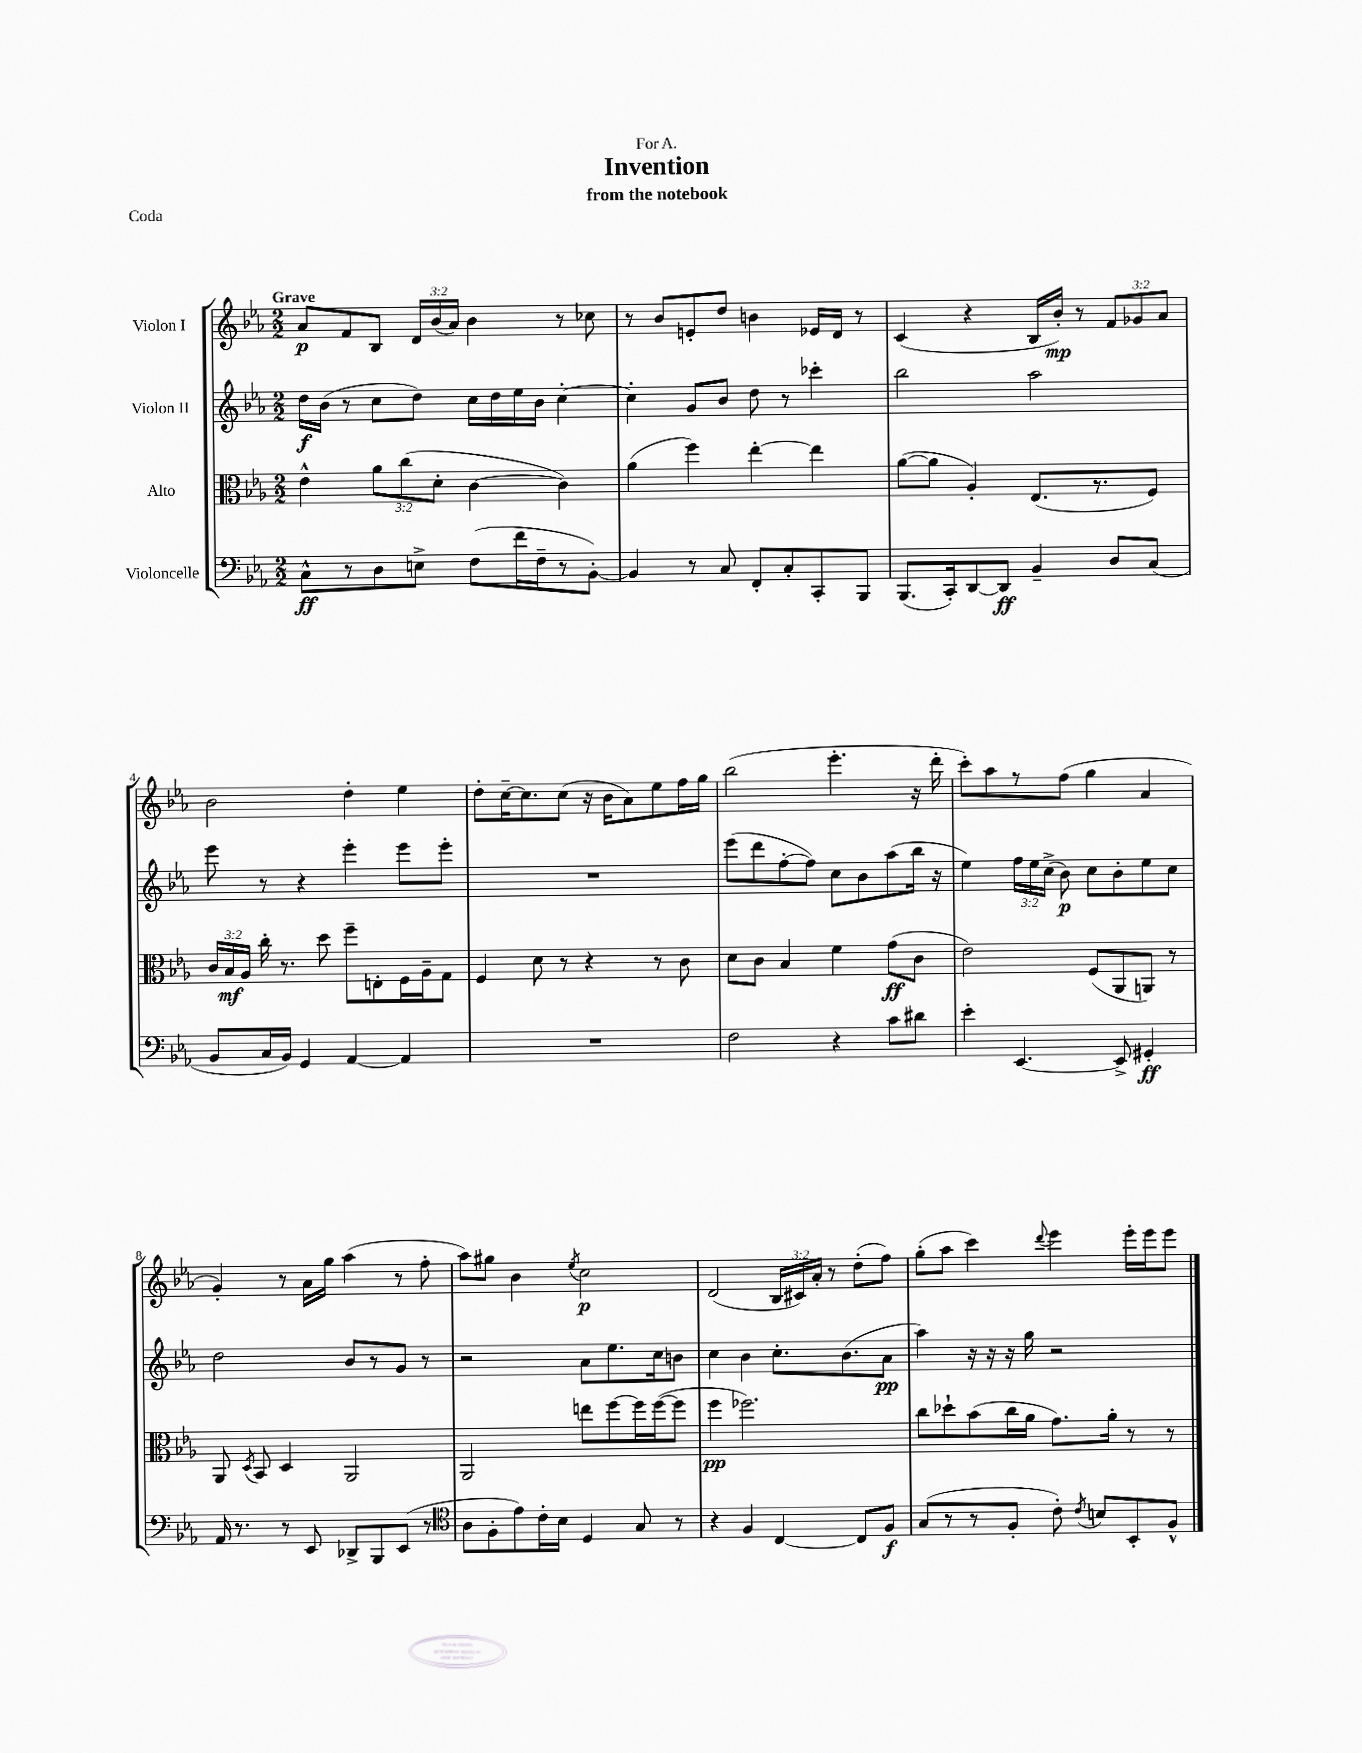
\header { title = "Invention" subtitle = "from the notebook" dedication = "For A." piece = "Coda" }
<<
\new StaffGroup <<
\new Staff = "s0" \with { instrumentName = "Violon I" } {
    \clef treble \key ees \major \numericTimeSignature \time 2/2 \override Staff.TupletNumber.text = #tuplet-number::calc-fraction-text \tempo "Grave"
    \autoBeamOff aes'8[\p f'8 bes8] \tuplet 3/2 { d'16[ bes'16( aes'16]) } bes'4 r8 ces''8 |
    r8 bes'8[ e'8-. d''8] b'4 ees'16[ d'16] r8 |
    c'4( r4 bes16[ bes'16]-.\mp) r8 \tuplet 3/2 { f'8[ ges'8 aes'8] } |
    bes'2 d''4-. ees''4 |
    d''8[-. c''16~-- c''8. c''8]( r16 bes'16[ aes'8) ees''8 f''16 g''16] |
    bes''2( ees'''4.-. r16 d'''16-. |
    c'''8[-.) aes''8 r8 f''8]( g''4 aes'4 |
    g'4-.) r8 aes'16[ g''16] aes''4( r8 f''8-. |
    aes''8[) gis''8] bes'4 \acciaccatura { ees''8 } c''2\p |
    d'2( \tuplet 3/2 { bes16[ cis'16) aes'16]-. } r8 d''8[-.( f''8]) |
    g''8[-.( aes''8] c'''4) \appoggiatura { d'''8 } ees'''4 ees'''16[-. ees'''16 ees'''8] \bar "|." |
}
\new Staff = "s1" \with { instrumentName = "Violon II" } {
    \clef treble \key ees \major \numericTimeSignature \time 2/2 \override Staff.TupletNumber.text = #tuplet-number::calc-fraction-text
    \autoBeamOff d''16[\f bes'16]( r8 c''8[ d''8]) c''16[ d''16 ees''16 bes'16] c''4~-. |
    c''4-. g'8[ bes'8] d''8 r8 ces'''4-. |
    bes''2 aes''2 |
    ees'''8 r8 r4 ees'''4-. ees'''8[ ees'''8]-. |
    R1 |
    ees'''8[( d'''8 f''8~-. f''8]) c''8[ bes'8 aes''8( bes''16] r16 |
    ees''4) \tuplet 3/2 { f''16[ ees''16 c''16]->( } bes'8\p) c''8[ bes'8-. ees''8 c''8] |
    d''2 bes'8[ r8 g'8] r8 |
    r2 aes'8[ ees''8. c''16 b'8] |
    c''4 bes'4 c''8.[-. bes'8.( aes'8]\pp |
    aes''4) r16 r16 r16 g''16 r2 \bar "|." |
}
\new Staff = "s2" \with { instrumentName = "Alto" } {
    \clef alto \key ees \major \numericTimeSignature \time 2/2 \override Staff.TupletNumber.text = #tuplet-number::calc-fraction-text
    \autoBeamOff ees'4-^ \tuplet 3/2 { aes'8[ c''8( d'8]-. } c'4~ c'4) |
    aes'4( f''4) ees''4~-. ees''4 |
    aes'8[~( aes'8] aes4-.) ees8.[( r8. f8]) |
    \tuplet 3/2 { c'16[ bes16\mf aes16] } c''16-. r8. d''8 f''8[-- e8-. f16 aes16-- g8] |
    f4 d'8 r8 r4 r8 c'8 |
    d'8[ c'8] bes4 f'4 g'8[\ff( c'8] |
    ees'2) f8[( aes,8 a,8]) r8 |
    aes,8 \acciaccatura { d8 } bes,8 d4 aes,2 |
    aes,2 e''8[ f''8~ f''16 f''16~( f''8] |
    f''4\pp fes''2.) |
    c''8[ des''8-! bes'8( c''16 aes'16] g'8.[) aes'16]-. r8 r8 \bar "|." |
}
\new Staff = "s3" \with { instrumentName = "Violoncelle" } {
    \clef bass \key ees \major \numericTimeSignature \time 2/2
    \autoBeamOff c8[-^\ff r8 d8 e8]-> f8[( f'16 f16-- r8 bes,8]~-.) |
    bes,4 r8 c8 f,8[-. c8-. c,8-. bes,,8] |
    bes,,8.[( c,16-.) d,8~ d,8]\ff bes,4-- d8[ c8]( |
    bes,8[ c16 bes,16]) g,4 aes,4~ aes,4 |
    R1 |
    f2 r4 c'8[ dis'8] |
    ees'4-. ees,4.~ ees,8-> gis,4-.\ff |
    aes,16 r8. r8 ees,8 des,8[-> bes,,8 ees,8]( r8 |
    \clef tenor aes8[ f8-. ees'8) c'16-. bes16] d4 g8 r8 |
    r4 f4 c4~ c8[ f8]\f |
    g8[( r8 r8 f8]-. c'8-.) \acciaccatura { c'8 } b8[ bes,8-. f8]-^ \bar "|." |
}
>>
>>
